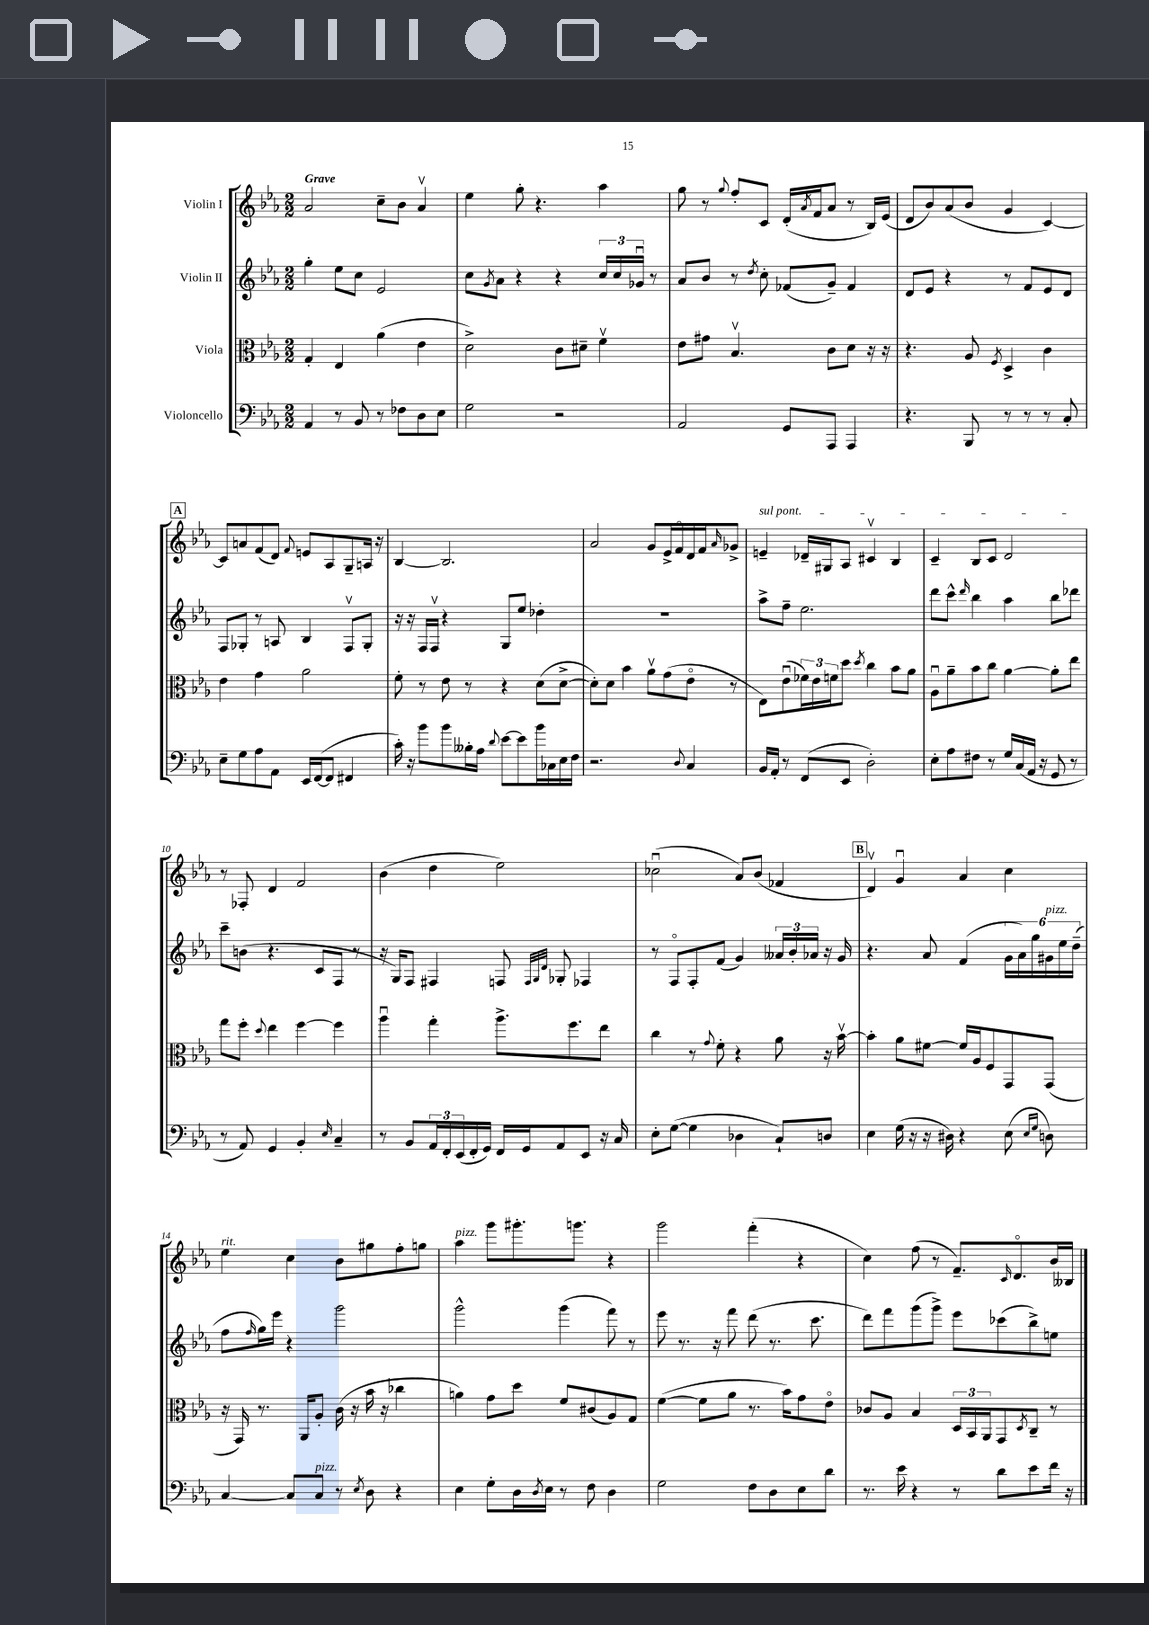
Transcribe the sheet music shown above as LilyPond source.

<<
\new StaffGroup <<
\new Staff = "s0" \with { instrumentName = "Violin I" } {
    \clef treble \key ees \major \numericTimeSignature \time 2/2 \tempo "Grave"
    aes'2 c''8-- bes'8 aes'4\upbow |
    ees''4 g''8-. r4. aes''4 |
    g''8 r8 \appoggiatura { g''8 } f''8-. c'8 d'16-.( \acciaccatura { aes'8 } f'16 aes'8 r8 bes16) ees'16( |
    d'8 bes'8) aes'8( bes'8 g'4 c'4~) |
    \mark \markup { \box "A" } c'8 a'8 f'8( d'8) \appoggiatura { f'8 } e'8 aes8 g8-- a16 r16 |
    bes4~ bes2. |
    aes'2 g'8 ees'16-> f'16\flageolet d'16 f'16 \grace { aes'16 } ges'8-> |
    \once \override TextSpanner.bound-details.left.text = \markup { \italic "sul pont." } e'4--\startTextSpan des'16-- gis16 aes8 cis'4\upbow bes4 |
    c'4-- bes8 c'8 d'2\stopTextSpan |
    r8 fes8-. d'4 f'2 |
    bes'4( d''4 ees''2) |
    ces''2\downbow( aes'8) bes'8( fes'4 |
    \mark \markup { \box "B" } d'4\upbow) g'4\downbow aes'4 c''4 |
    ees''4^\markup { \italic "rit." } c''4 bes'8 gis''8 f''8-. g''8 |
    aes''4^\markup { \italic "pizz." } g'''8 gis'''8.-. g'''8. r4 |
    g'''2 f'''4-.( r4 |
    c''4) f''8( r8 f'8.--) \grace { c'16 } d'8.\flageolet bes'16 beses16 \bar "|." |
}
\new Staff = "s1" \with { instrumentName = "Violin II" } {
    \clef treble \key ees \major \numericTimeSignature \time 2/2
    g''4-. ees''8 c''8 ees'2 |
    c''8 \acciaccatura { g'8 } aes'8 r4 r4 \tuplet 3/2 { c''16 c''16 ges'16\downbow } r8 |
    aes'8 bes'8 r8 \acciaccatura { d''8 } c''8-. fes'8( g'8--) fes'4 |
    d'8 ees'8 r4 r8 f'8 ees'8 d'8 |
    \mark \markup { \box "A" } f8 ges8-. r8 a8 bes4 f8\upbow ges8-. |
    r16 r16 f16 f16\upbow r4 g8 ees''8 des''4-. |
    R1 |
    aes''8-> f''8-- ees''2. |
    d'''8 c'''8-^ \grace { d'''16 } bes''4 aes''4 bes''8 des'''8 |
    c'''8-- b'8( r4. c'8 f8 r8 |
    r16 g16) f8 fis4 f8 \grace { f32 g32 d'32 } ges8-. fes4 |
    r8 f8\flageolet f8-. f'8( g'4) \tuplet 3/2 { aeses'16 bes'16-. aes'16 } r16 g'16 |
    \mark \markup { \box "B" } r4. aes'8 f'4( \tuplet 6/4 { g'16 aes'16) g''16 gis'16^\markup { \italic "pizz." } ees''16 d''16--( } |
    f''8 \grace { f''16 } g''16) ees'''16 r4 g'''2 |
    g'''2-^ g'''4( f'''8) r8 |
    ees'''8 r8. r16 f'''8 d'''8( r8. c'''8. |
    d'''8) f'''8 g'''8( g'''8->) ees'''8 ces'''8( bes''8->) e''8 \bar "|." |
}
\new Staff = "s2" \with { instrumentName = "Viola" } {
    \clef alto \key ees \major \numericTimeSignature \time 2/2
    g4-. ees4 aes'4( ees'4 |
    d'2->) c'8 dis'8-- f'4\upbow |
    ees'8 gis'8 bes4.\upbow c'8 d'8 r16 r16 |
    r4. aes8 \acciaccatura { f8 } d4-> c'4 |
    \mark \markup { \box "A" } ees'4 g'4 aes'2 |
    f'8-. r8 ees'8 r8 r4 d'8( d'8~-> |
    d'8-.) d'8 bes'4 aes'8\upbow g'8( ees'8\flageolet r8 |
    ees8) ees'8\downbow( \tuplet 3/2 { fes'16) ees'16 f'16 } d''8 \acciaccatura { d''8 } c''4 bes'8 aes'8 |
    aes8\downbow aes'8-- bes'8 c''8 aes'4~ aes'8-. ees''8 |
    g''8 f''8-. \appoggiatura { d''8 } ees''4 f''4~ f''4 |
    aes''4\downbow g''4-. aes''8.-> f''8. ees''8 |
    c''4 r8 \appoggiatura { g'8 } f'8-. r4 aes'8 r16 bes'16~\upbow |
    \mark \markup { \box "B" } bes'4-. aes'8 fis'8~ fis'16 aes16 f8 g,8 g,8( |
    r16 g,16) r8. aes,16 aes8-. c'16( r16 bes'16 r16 ces''4 |
    a'4) g'8 d''8 f'8 cis'8( aes8) g8 |
    f'4~( f'8 aes'8 r8. bes'16) g'8 ees'8\flageolet |
    ces'8 aes8 bes4 \tuplet 3/2 { d16 bes,16 aes,16 } g,8 \acciaccatura { d8 } c8-- r8 \bar "|." |
}
\new Staff = "s3" \with { instrumentName = "Violoncello" } {
    \clef bass \key ees \major \numericTimeSignature \time 2/2
    aes,4 r8 bes,8 r8 fes8 d8 ees8 |
    g2 r2 |
    aes,2 g,8 aes,,8 aes,,4 |
    r4. bes,,8 r8 r8 r8 c8-. |
    \mark \markup { \box "A" } ees8-- g8 aes8 aes,8 ees,16 f,16~( f,8 fis,4 |
    c'16-.) r16 bes'8 bes'8 beses16-. aes16 \appoggiatura { d'8 } ees'8~ ees'8 bes'16 ces16 ees16 f16 |
    r2. \appoggiatura { d8 } c4 |
    bes,16 aes,16-. r8 f,8( ees,8 d2-.) |
    ees8-. aes8 fis8 r8 g16 c16( aes,16 r16 g,8 r8 |
    r8 aes,8) g,4 bes,4-. \grace { ees16 } c4-- |
    r8 bes,8 \tuplet 3/2 { aes,16 f,16-. ees,16( } f,16-. g,16) f,16 g,16 aes,8 ees,8 r16 c16 |
    ees8-. g8~( g4 des4 c8-!) d8 |
    \mark \markup { \box "B" } ees4 g16( r16 r16 dis16) r4 ees8( \grace { ees16 g16 } d8) |
    c4~ c8 c8^\markup { \italic "pizz." } r8 \acciaccatura { ees8 } d8 r4 |
    ees4 g8-. d16 \acciaccatura { d8 } ees16 r8 f8 d4 |
    g2 f8 d8 ees8 d'8 |
    r8. ees'16 r4 r8 d'8 ees'8 f'16 r16 \bar "|." |
}
>>
>>
